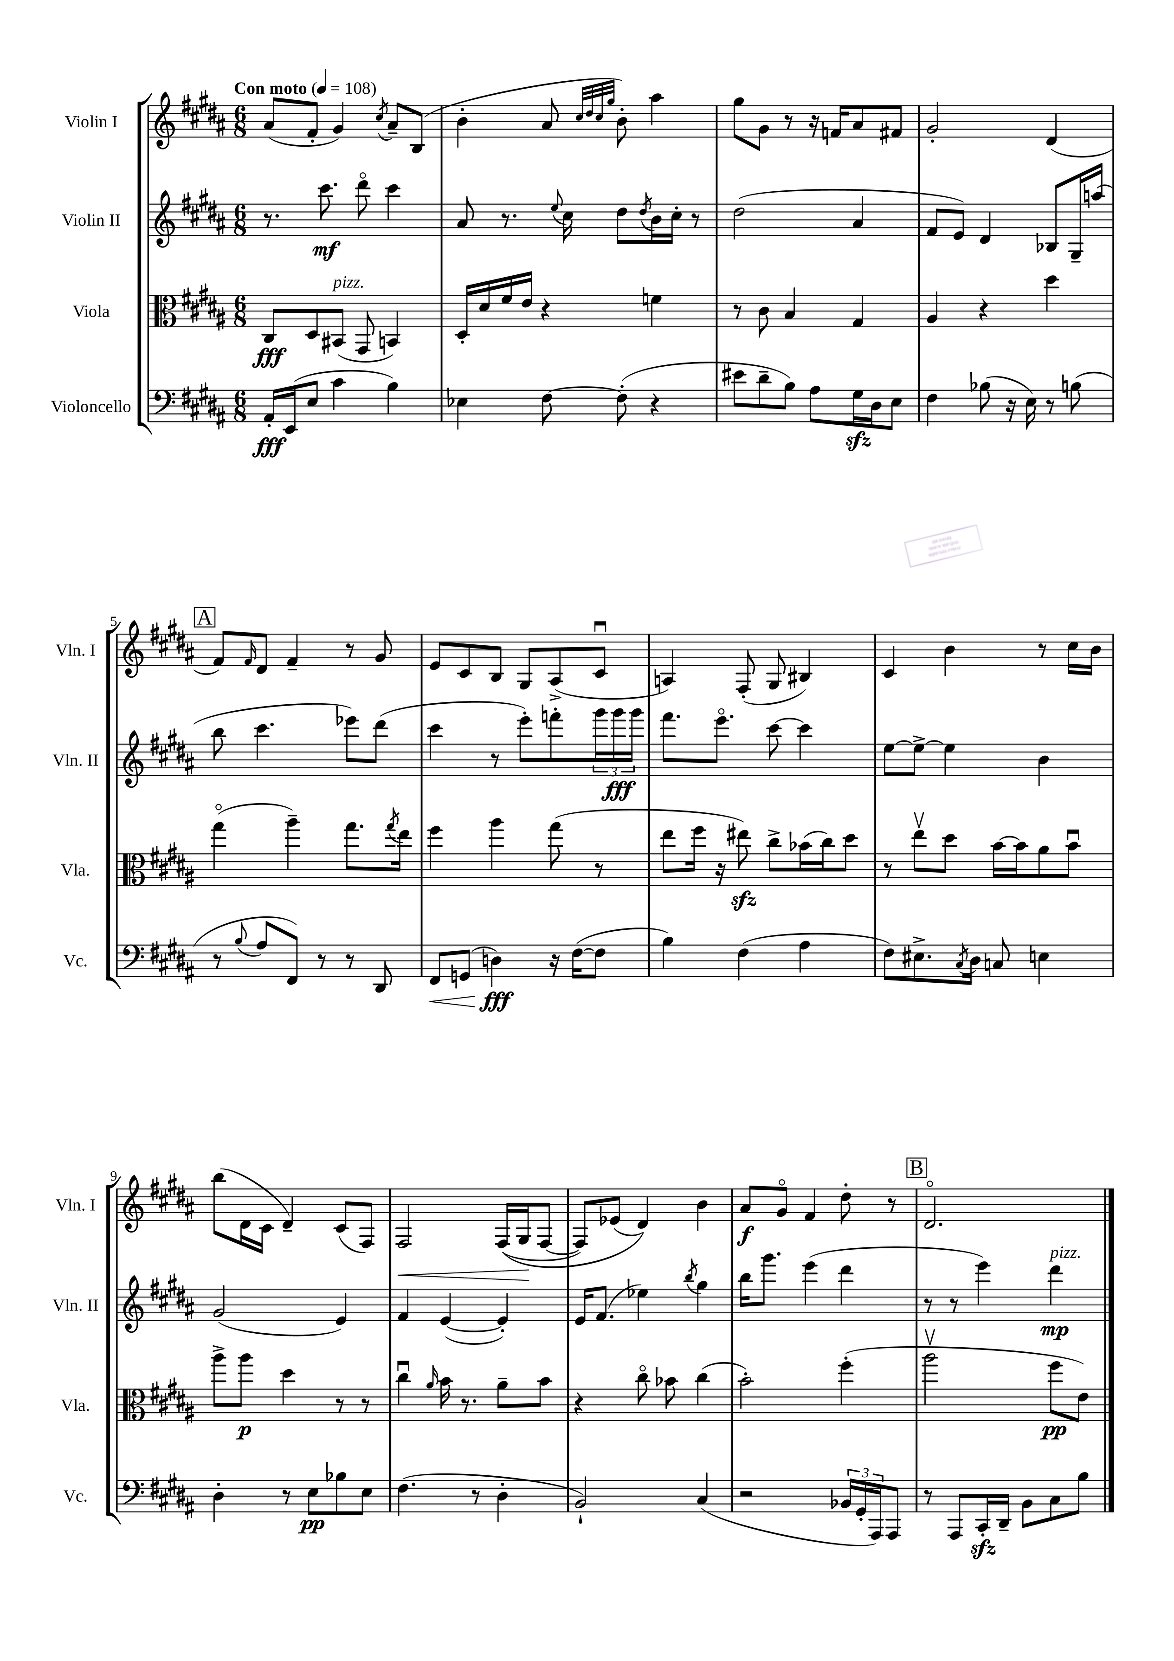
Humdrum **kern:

**kern	**kern	**kern	**kern
*staff4	*staff3	*staff2	*staff1
*clefF4	*clefC3	*clefG2	*clefG2
*k[f#c#g#d#a#]	*k[f#c#g#d#a#]	*k[f#c#g#d#a#]	*k[f#c#g#d#a#]
*M6/8	*M6/8	*M6/8	*M6/8
*MM108	*MM108	*MM108	*MM108
16AA#'	8C#	8.r	(8a#
(16EE	.	.	.
8E	8D#	.	8f#'
.	.	8.ccc#	.
4c#	(8BB#	.	4g#)
.	8GG#	8ddd#o	.
.	.	.	8qcc#
4B)	4BB)	4ccc#	8a#~
.	.	.	(8B
=	=	=	=
4E-	16D#'	8a#	4b'
.	16d#	.	.
.	16f#	8.r	.
.	16e	.	.
[8F#	4r	.	8a#
.	.	8qqee	.
.	.	16cc#	.
.	.	.	32qqcc#
.	.	.	32qqdd#
.	.	.	32qqcc#
.	.	.	32qqgg#
(8F#']	.	8dd#	8b')
.	.	8qdd#	.
4r	4f	16b	4aa#
.	.	16cc#'	.
.	.	8r	.
=	=	=	=
8e#	8r	(2dd#	8gg#
8d#~	8c#	.	8g#
8B)	4B	.	8r
8A#	.	.	16r
.	.	.	16f
16G#	4G#	4a#	8a#
16D#	.	.	.
8E	.	.	8f#
=	=	=	=
4F#	4A#	8f#	2g#'
.	.	8e)	.
(8B-	4r	4d#	.
16r	.	.	.
16E)	.	.	.
8r	4dd#	8B-	(4d#
(8B	.	16G#~	.
.	.	(16aa	.
=	=	=	=
8r	(4gg#o	8bb	8f#)
8qqB	.	.	16qqf#
8A#	.	4.ccc#	8d#
8FF#)	4aa#~)	.	4f#~
8r	.	.	.
8r	8.gg#	8eee-)	8r
8DD#	.	(8ddd#	8g#
.	8qgg#	.	.
.	16ee	.	.
=	=	=	=
8FF#	4ff#	4ccc#	8e
(8GG	.	.	8c#
4D)	4aa#	8r	8B
.	.	8eee')	8G#
16r	(8gg#	8fff'	(8A#^
([16F#	.	.	.
8F#]	8r	24ggg#	8c#u
.	.	24ggg#	.
.	.	24ggg#	.
=	=	=	=
4B)	8ee	8.fff#	4A)
.	16ff#	.	.
.	16r	8.eeeo	.
(4F#	8ee#)	.	(8F#'
.	8cc#^	[8ccc#	8G#
4A#	(16b-	4ccc#]	4B#)
.	16cc#)	.	.
.	8dd#	.	.
=	=	=	=
8F#)	8r	[8ee	4c#
8.E#^	8eev	8ee^_	.
.	8dd#	4ee]	4b
8qC#	.	.	.
16D#	.	.	.
8C	[16b	.	.
.	16b]	.	.
4E	8a#	4b	8r
.	8bu	.	16cc#
.	.	.	16b
=	=	=	=
4D#'	8aa#^	(2g#	(8bb
.	8aa#	.	16d#
.	.	.	16c#
8r	4dd#	.	4d#~)
8E	.	.	.
8B-	8r	4e)	(8c#
8E	8r	.	8F#)
=	=	=	=
(4.F#	4cc#u	4f#	2F#
.	16qqa#	.	.
.	16b	([4e	.
.	8.r	.	.
8r	.	.	.
4D#'	8a#~	4e'])	&((16F#
.	.	.	16G#
.	8b	.	[8F#
=	=	=	=
2BB`)	4r	16e	8F#])
.	.	(8.f#	.
.	.	.	(8e-
.	8cc#o	4ee-)	4d#)&)
.	8b-	.	.
.	.	8qbb	.
(4C#	(4cc#	4gg#	4b
=	=	=	=
2r	2b')	16bb	8a#
.	.	8.ggg#	.
.	.	.	8g#o
.	.	(4eee	4f#
24BB-	(4ff#'	4ddd#	8dd#'
24GG#'	.	.	.
24AAA#)	.	.	.
8AAA#	.	.	8r
=	=	=	=
8r	2aa#v	8r	2.d#o
8AAA#	.	8r	.
16CC#'	.	4eee)	.
16DD#~	.	.	.
8BB	.	.	.
8C#	8ff#	4ddd#	.
8B	8e)	.	.
==	==	==	==
*-	*-	*-	*-
